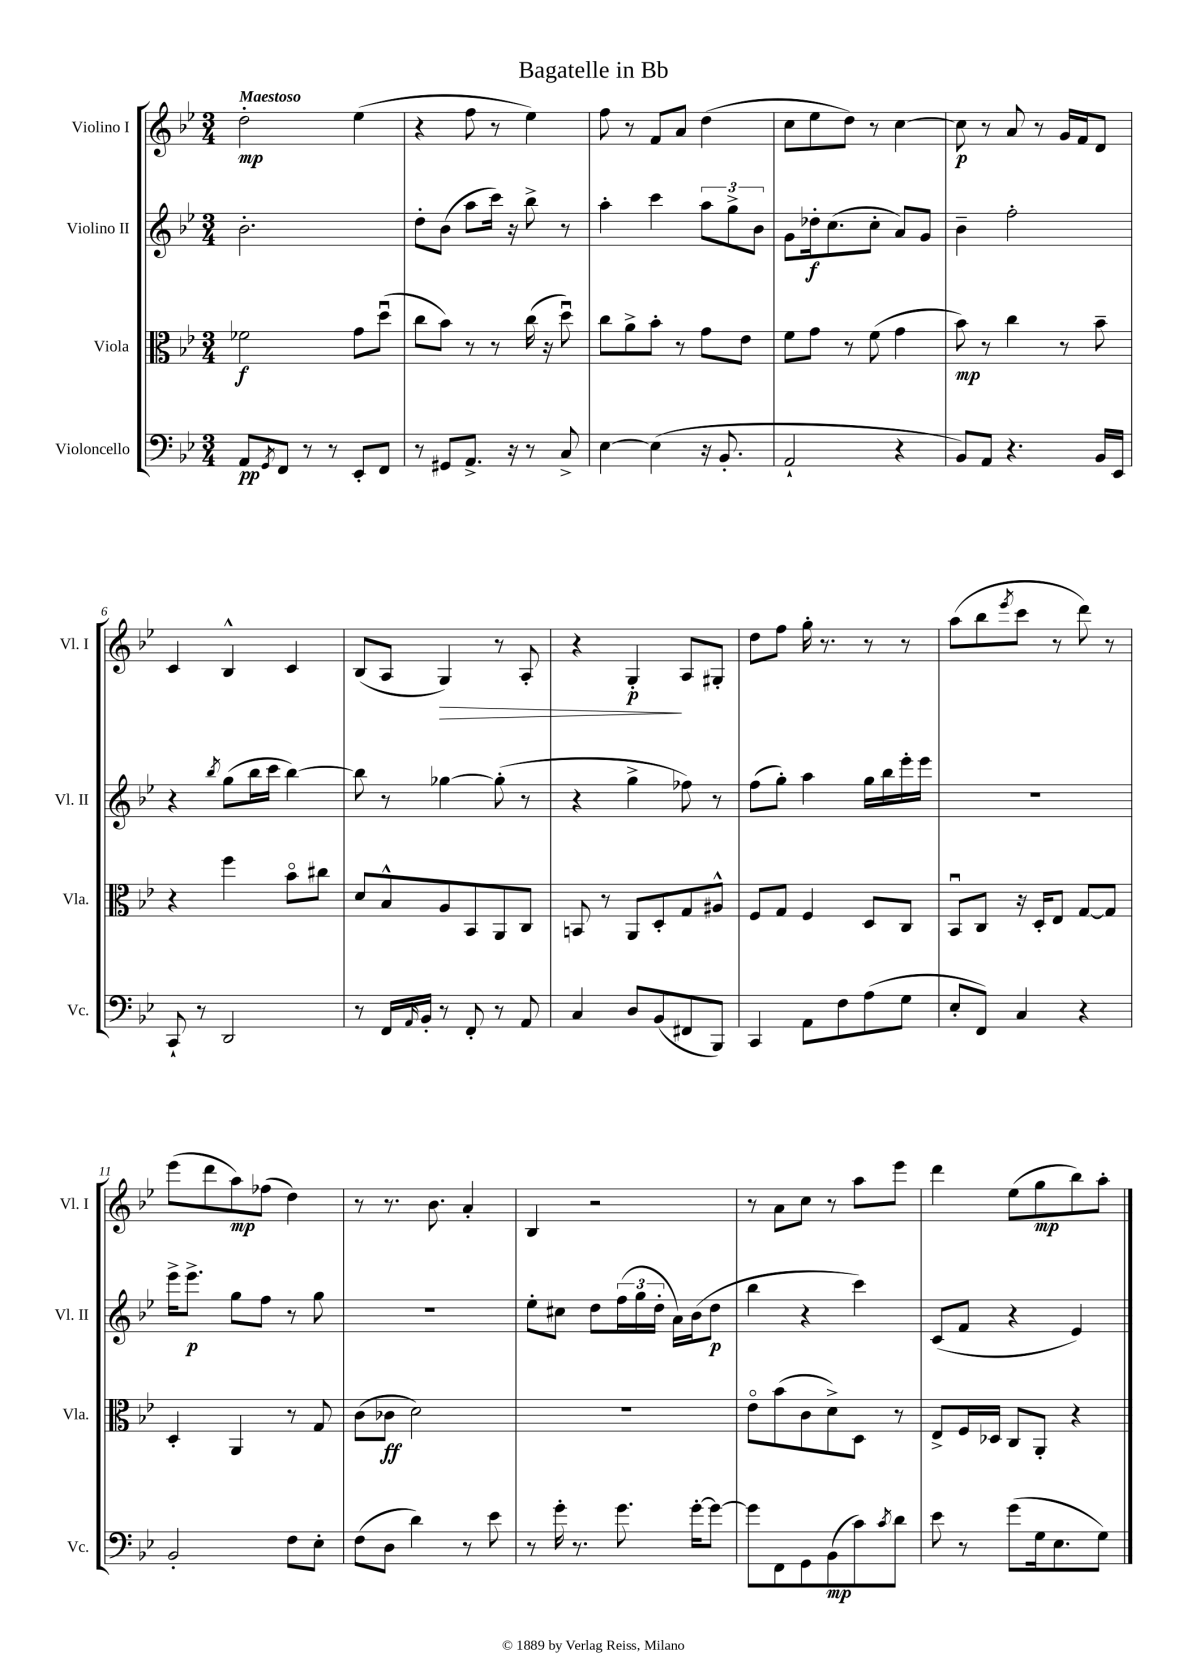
\header { title = "Bagatelle in Bb" }
<<
\new StaffGroup <<
\new Staff = "s0" \with { instrumentName = "Violino I" shortInstrumentName = "Vl. I" } {
    \clef treble \key bes \major \numericTimeSignature \time 3/4 \tempo "Maestoso"
    d''2-.\mp ees''4( |
    r4 f''8 r8 ees''4) |
    f''8 r8 f'8 a'8 d''4( |
    c''8 ees''8 d''8) r8 c''4~ |
    c''8\p r8 a'8 r8 g'16 f'16 d'8 |
    c'4 bes4-^ c'4 |
    bes8( a8 g4\>) r8 a8-. |
    r4 g4-.\p\! a8 gis8-. |
    d''8 f''8 g''16-. r8. r8 r8 |
    a''8( bes''8 \acciaccatura { ees'''8 } c'''8 r8 d'''8) r8 |
    ees'''8( d'''8 a''8\mp) fes''8( d''4) |
    r8 r8. bes'8. a'4-. |
    bes4 r2 |
    r8 a'8 c''8 r8 a''8 ees'''8 |
    d'''4 ees''8( g''8\mp bes''8) a''8-. \bar "|." |
}
\new Staff = "s1" \with { instrumentName = "Violino II" shortInstrumentName = "Vl. II" } {
    \clef treble \key bes \major \numericTimeSignature \time 3/4
    bes'2.-. |
    d''8-. bes'8( a''8 c'''16) r16 bes''8-> r8 |
    a''4-. c'''4 \tuplet 3/2 { a''8 g''8-> bes'8 } |
    g'8 des''16-.\f c''8.( c''8-. a'8) g'8 |
    bes'4-- f''2-. |
    r4 \acciaccatura { bes''8 } g''8( bes''16 c'''16 bes''4~) |
    bes''8 r8 ges''4~ ges''8-.( r8 |
    r4 g''4-> fes''8) r8 |
    f''8( g''8-.) a''4 g''16 bes''16 ees'''16-. ees'''16 |
    R2. |
    ees'''16-> ees'''8.->\p g''8 f''8 r8 g''8 |
    R2. |
    ees''8-. cis''8 d''8 \tuplet 3/2 { f''16( g''16 d''16-. } a'16) bes'16( d''8\p |
    bes''4 r4 c'''4) |
    c'8( f'8 r4 ees'4) \bar "|." |
}
\new Staff = "s2" \with { instrumentName = "Viola" shortInstrumentName = "Vla." } {
    \clef alto \key bes \major \numericTimeSignature \time 3/4
    fes'2\f g'8 d''8\downbow( |
    c''8 bes'8) r8 r8 c''16( r16 d''8\downbow) |
    c''8 a'8-> bes'8-. r8 g'8 ees'8 |
    f'8 g'8 r8 f'8( g'4 |
    bes'8\mp) r8 c''4 r8 bes'8-- |
    r4 f''4 bes'8\flageolet cis''8 |
    d'8 bes8-^ a8 bes,8 a,8 c8 |
    b,8 r8 a,8 d8-. g8 ais8-^ |
    f8 g8 f4 d8 c8 |
    bes,8\downbow c8 r16 d16-. ees8 g8~ g8 |
    d4-. a,4 r8 g8 |
    c'8( ces'8\ff d'2) |
    R2. |
    ees'8\flageolet bes'8( c'8 d'8->) d8 r8 |
    ees8-> f16 des16 c8 a,8-. r4 \bar "|." |
}
\new Staff = "s3" \with { instrumentName = "Violoncello" shortInstrumentName = "Vc." } {
    \clef bass \key bes \major \numericTimeSignature \time 3/4
    a,8\pp \acciaccatura { g,8 } f,8 r8 r8 ees,8-. f,8 |
    r8 gis,8 a,8.-> r16 r8 c8-> |
    ees4~ ees4( r16 bes,8.-. |
    a,2-! r4 |
    bes,8) a,8 r4. bes,16 ees,16 |
    c,8-! r8 d,2 |
    r8 f,16 \grace { a,16 } bes,16-. r8 f,8-. r8 a,8 |
    c4 d8 bes,8( fis,8 bes,,8) |
    c,4 a,8 f8 a8( g8 |
    ees8-. f,8) c4 r4 |
    bes,2-. f8 ees8-. |
    f8( d8 d'4) r8 ees'8 |
    r8 g'16-. r8. g'8. g'16~-. g'8~ |
    g'8 f,8 g,8 bes,8\mp( c'8) \acciaccatura { c'8 } d'8 |
    ees'8 r8 g'8( g16 ees8. g8) \bar "|." |
}
>>
>>
